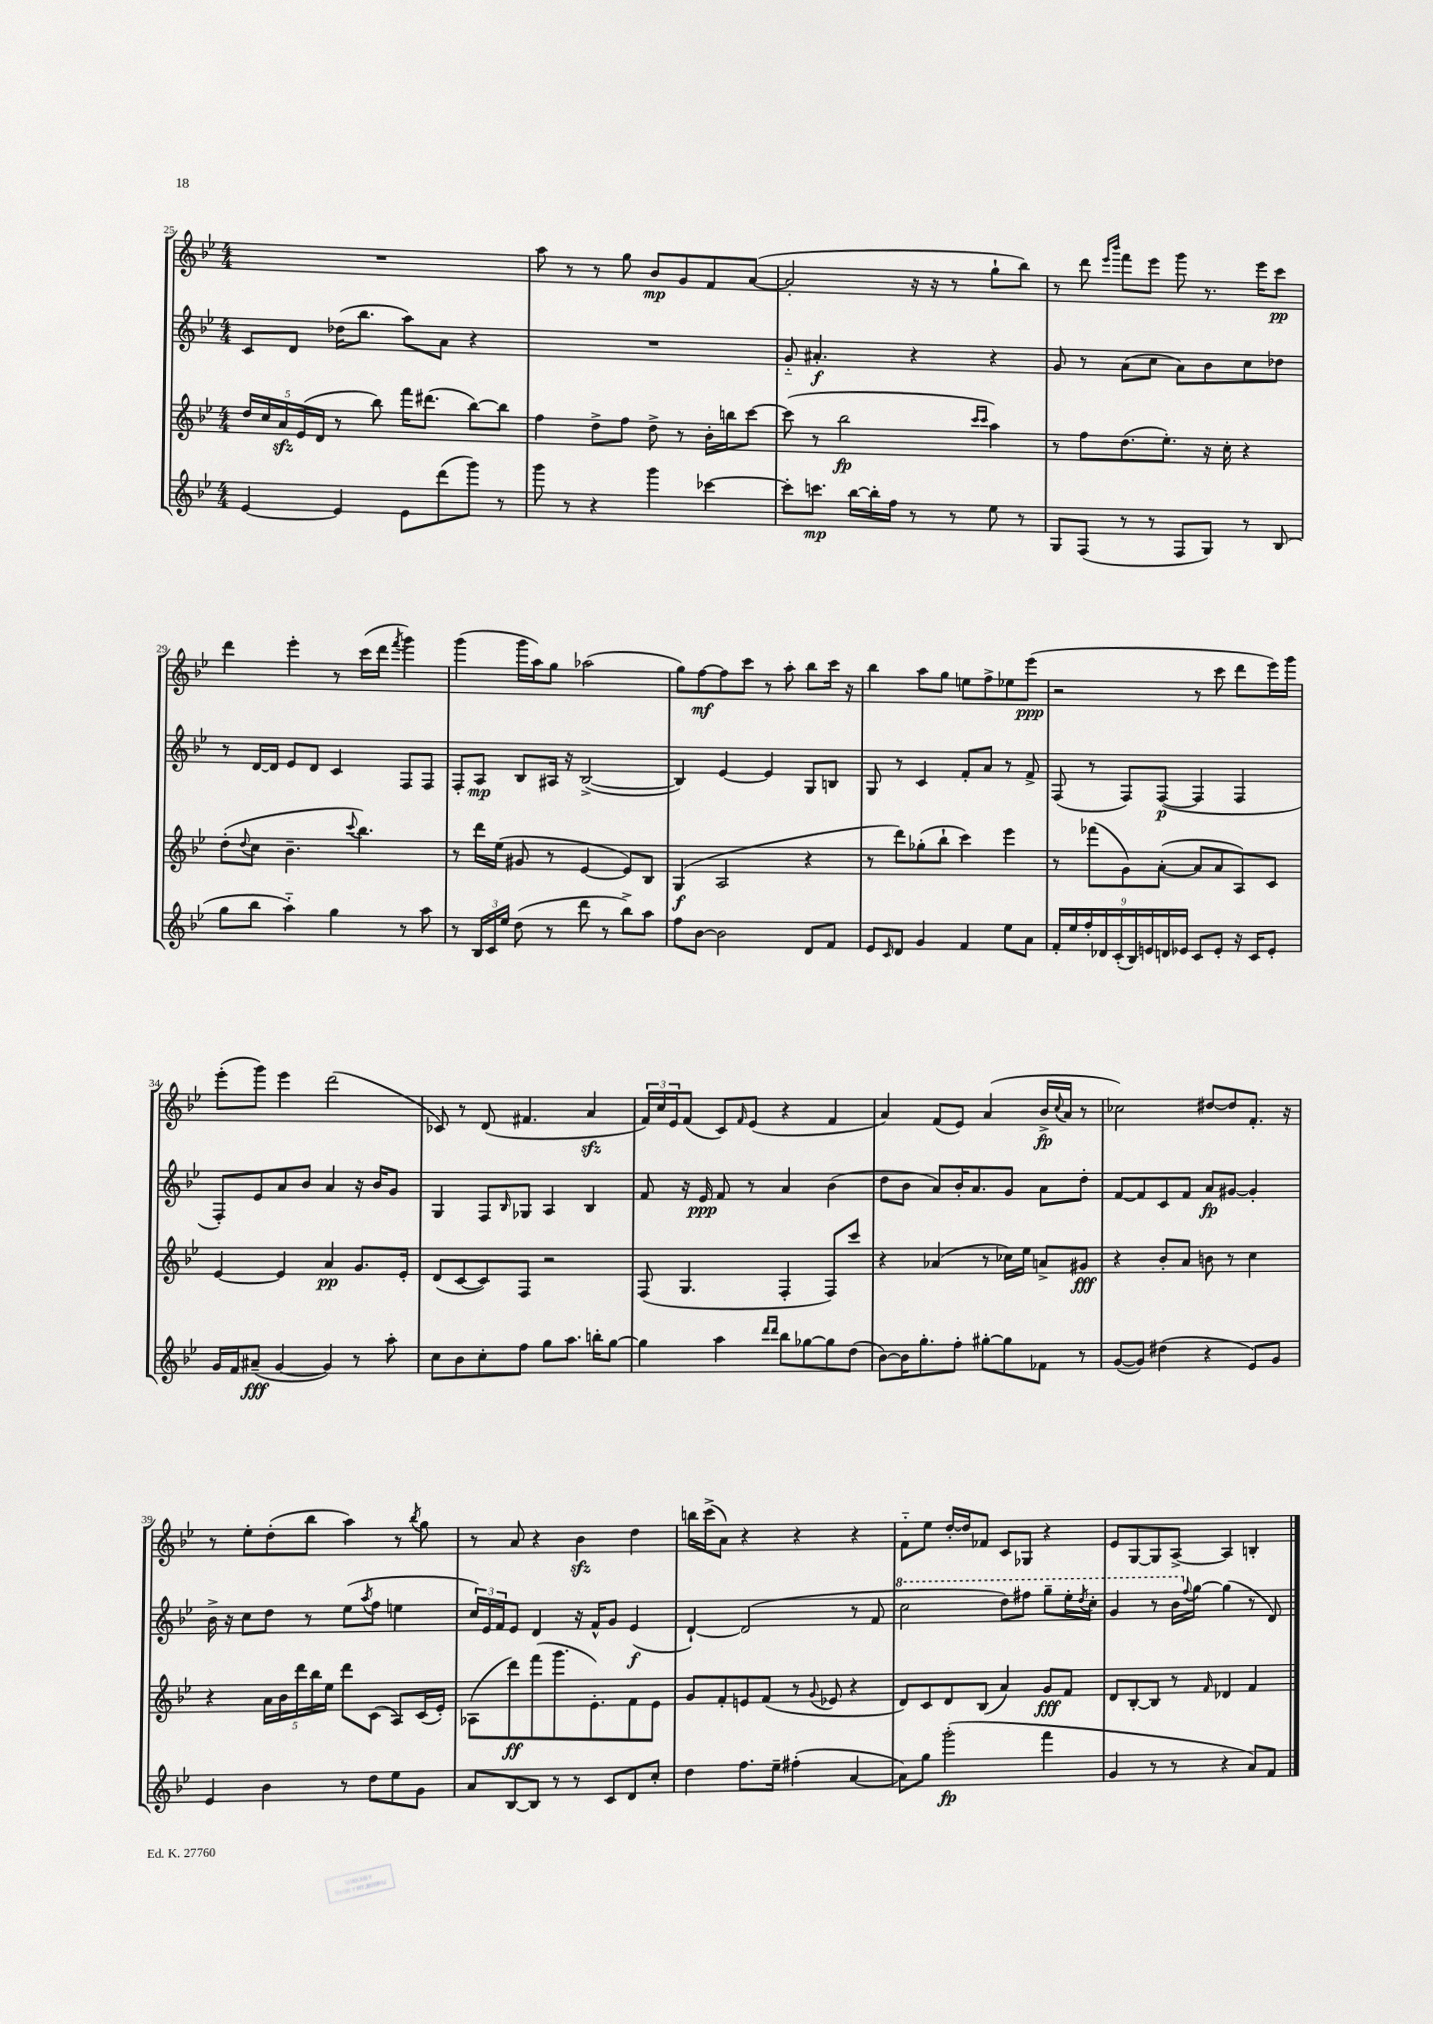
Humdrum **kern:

**kern	**kern	**kern	**kern
*staff4	*staff3	*staff2	*staff1
*clefG2	*clefG2	*clefG2	*clefG2
*k[b-e-]	*k[b-e-]	*k[b-e-]	*k[b-e-]
*M4/4	*M4/4	*M4/4	*M4/4
[4e-	20dd	8c	1r
.	20cc	.	.
.	20a	.	.
.	.	8d	.
.	(20e-	.	.
.	20d	.	.
4e-]	8r	(16dd-	.
.	.	8.bb-	.
.	8bb-)	.	.
8e-	16fff	8aa)	.
.	(8.ddd#	.	.
(8ddd	.	8a	.
8ggg)	[8bb-)	4r	.
8r	8bb-]	.	.
=	=	=	=
8ggg	4ff	1r	8aa
8r	.	.	8r
4r	8dd^	.	8r
.	8ff	.	8gg
4ggg	8dd^	.	8b-
.	8r	.	8g
[4ccc-	16b-'	.	8f
.	16bb	.	.
.	[8ccc	.	([8a
=	=	=	=
8ccc-']	(8ccc]	8g'~	2a']
8.ccc	8r	4.a#'	.
.	2bb-	.	.
[16bb-	.	.	.
16bb-']	.	.	.
16ff	.	.	.
8r	.	4r	16r
.	.	.	16r
8r	.	.	8r
.	16qqccc	.	.
.	16qqccc	.	.
8ee-	4aa)	4r	8gg`
8r	.	.	8bb-)
=	=	=	=
8G	8r	8g	8r
(8F	8ff	8r	8ddd
.	.	.	16qqeee-
.	.	.	16qqbbb-
8r	(8.dd	(8a	8fff
8r	.	8cc	8eee-
.	8.ee-')	.	.
8F	.	8a)	8ggg
8G)	16r	8b-	8.r
.	16cc'	.	.
8r	4r	8cc	.
.	.	.	16eee-
(8B-	.	8dd-	8ccc
=	=	=	=
8gg	(8dd'	8r	4ddd
.	8qqdd	.	.
8bb-	8cc	[16d	.
.	.	16d]	.
4aa'~)	4.b-~	8e-	4eee-'
.	.	8d	.
4gg	.	4c	8r
.	8qqccc	.	.
.	4.bb-)	.	(16ccc
.	.	.	16ddd
.	.	.	8qfff
8r	.	8F	4ggg)
8aa	.	8F	.
=	=	=	=
8r	8r	8F'	(4ggg
24B-	16ddd	8A	.
24c	.	.	.
.	(16ee-	.	.
24ee-	.	.	.
(8dd	8g#	8B-	16ggg
.	.	.	16aa)
8r	8r	16A#	8gg
.	.	16r	.
8ddd	[4e-	([2B-^	(2aa-
8r	.	.	.
8bb-^)	8e-])	.	.
8aa	8B-	.	.
=	=	=	=
8ff	(4G	4B-])	8gg)
[8b-	.	.	[8ff
2b-]	2A	[4e-	8ff]
.	.	.	8ccc
.	.	4e-]	8r
.	.	.	8aa'
8d	4r	8G	8bb-
8f	.	8B	16ccc
.	.	.	16r
=	=	=	=
8e-	8r	8G	4bb-
16qqc	.	.	.
8d	8ddd)	8r	.
4g	(8gg-'	4c	8aa
.	8bb-`	.	8gg
4f	4ccc)	8f'	8ee
.	.	8a	8ff^
8ee-	4eee-	8r	8ee-
8a	.	8f^	(8eee-
=	=	=	=
18f'	8r	(8F	2r
18ee-	.	.	.
18ff'	.	.	.
.	(8fff-	8r	.
18d-	.	.	.
(18c'	.	.	.
.	8g)	8F)	.
18B-)	.	.	.
18e	.	.	.
.	([8a'	([8F	.
18d	.	.	.
18e-	.	.	.
8c	8a]	4F]	8r
8e-'	8a	.	8ccc
16r	8A)	4F	8ddd
16c	.	.	.
8e-'	8c	.	16eee-)
.	.	.	16ggg
=	=	=	=
16g	[4e-	8F')	(8eee-'
16f	.	.	.
(8a#~	.	8e-	8ggg)
[4g	4e-]	8a	4eee-
.	.	8b-	.
4g])	4a	4a	(2ddd
8r	8.g	16r	.
.	.	16b-	.
8aa'	.	8g	.
.	16e-'	.	.
=	=	=	=
8cc	(8d	4G	8c-)
8b-	[8c	.	8r
8cc'	8c])	8F	(8d
.	.	16qqB-	.
8ff	8F	8G-	4.f#
8gg	2r	4A	.
8.aa	.	.	.
.	.	4B-	4a
16bb'	.	.	.
[8gg	.	.	.
=	=	=	=
4gg]	(8F	8f	24f)
.	.	.	24cc
.	.	.	24e-
.	4.G	16r	(8f
.	.	16e-	.
4aa	.	8f	8c)
.	.	.	16qqf
.	.	8r	(8e-
16qqddd	.	.	.
16qqddd	.	.	.
8bb-	4F'	4a	4r
[8gg-	.	.	.
8gg-]	8F)	(4b-	4f
(8dd	8ccc	.	.
=	=	=	=
[8b-)	4r	8dd	4a)
16b-]	.	8b-	.
8.gg'	.	.	.
.	(4a-	8a)	(8f
8ff'	.	16b-'	8e-)
.	.	8.a	.
[8gg#'	8r	.	(4a
8gg#]	16cc-)	8g	.
.	16ee-	.	.
8f-	8a^	8a	16b-^
.	.	.	8qqcc
.	.	.	16a
8r	8g#	8dd'	8r
=	=	=	=
([8g	4r	[8f	2cc-)
8g])	.	8f]	.
(4dd#	8b-'	8c	.
.	8a	8f	.
4r	8b	8a	[8dd#
.	8r	[8g#	8dd#]
8e-)	4cc	4g#']	8.f'
8g	.	.	.
.	.	.	16r
=	=	=	=
4e-	4r	16b-^	8r
.	.	16r	.
.	.	8cc	8ee-'
4b-	20a	8dd	(8dd'
.	20b-	.	.
.	20ddd	.	.
.	.	8r	8bb-
.	20bb-	.	.
.	20ee-	.	.
8r	8ddd	(8ee-	4aa)
.	.	8qaa	.
8dd	(8c	8ff	.
8ee-	8A)	4ee	8r
.	.	.	8qbb-
8g	(16c	.	8gg
.	16e-')	.	.
=	=	=	=
8a	(8A-	24cc)	8r
.	.	24e-	.
.	.	24f	.
[8B-	8ddd)	8e-	8a
8B-]	(8fff	4d	4r
8r	8.ggg	.	.
8r	.	16r	4b-
.	8.e-')	16f^^	.
8c	.	8g	.
8d	8f	(4e-	4dd
8cc'	8e-	.	.
=	=	=	=
4dd	8g	[4d`)	16bb
.	.	.	(16ccc^
.	8f'	.	8a)
8.ff	8e	(2d]	4r
.	(8f	.	.
16ee-~	.	.	.
(4ff#'	8r	.	4r
.	8qqg	.	.
.	8e-	.	.
[4a	4r	8r	4r
.	.	8f	.
=	=	=	=
8a])	8d)	2ccc	8f'~
8gg	8c	.	8ee-
(2ggg'	8d	.	[16dd'
.	.	.	16dd]
.	(8B-	.	8f-
.	4a)	8ddd)	8c
.	.	8fff#	8G-
4fff	8g	8ggg~	4r
.	8f	16eee-'	.
.	.	8qddd	.
.	.	16ccc'	.
=	=	=	=
4g	8d	4gg	8e-
.	[8B-'	.	[8G
8r	8B-]	8r	8G]
8r	8r	16bb-	[8A^
.	.	8qqff	.
.	.	[16gg	.
.	16qqf	.	.
4r	4d-	(4gg]	4A]
8a)	4f	8r	4B'
8f	.	8d)	.
==	==	==	==
*-	*-	*-	*-
